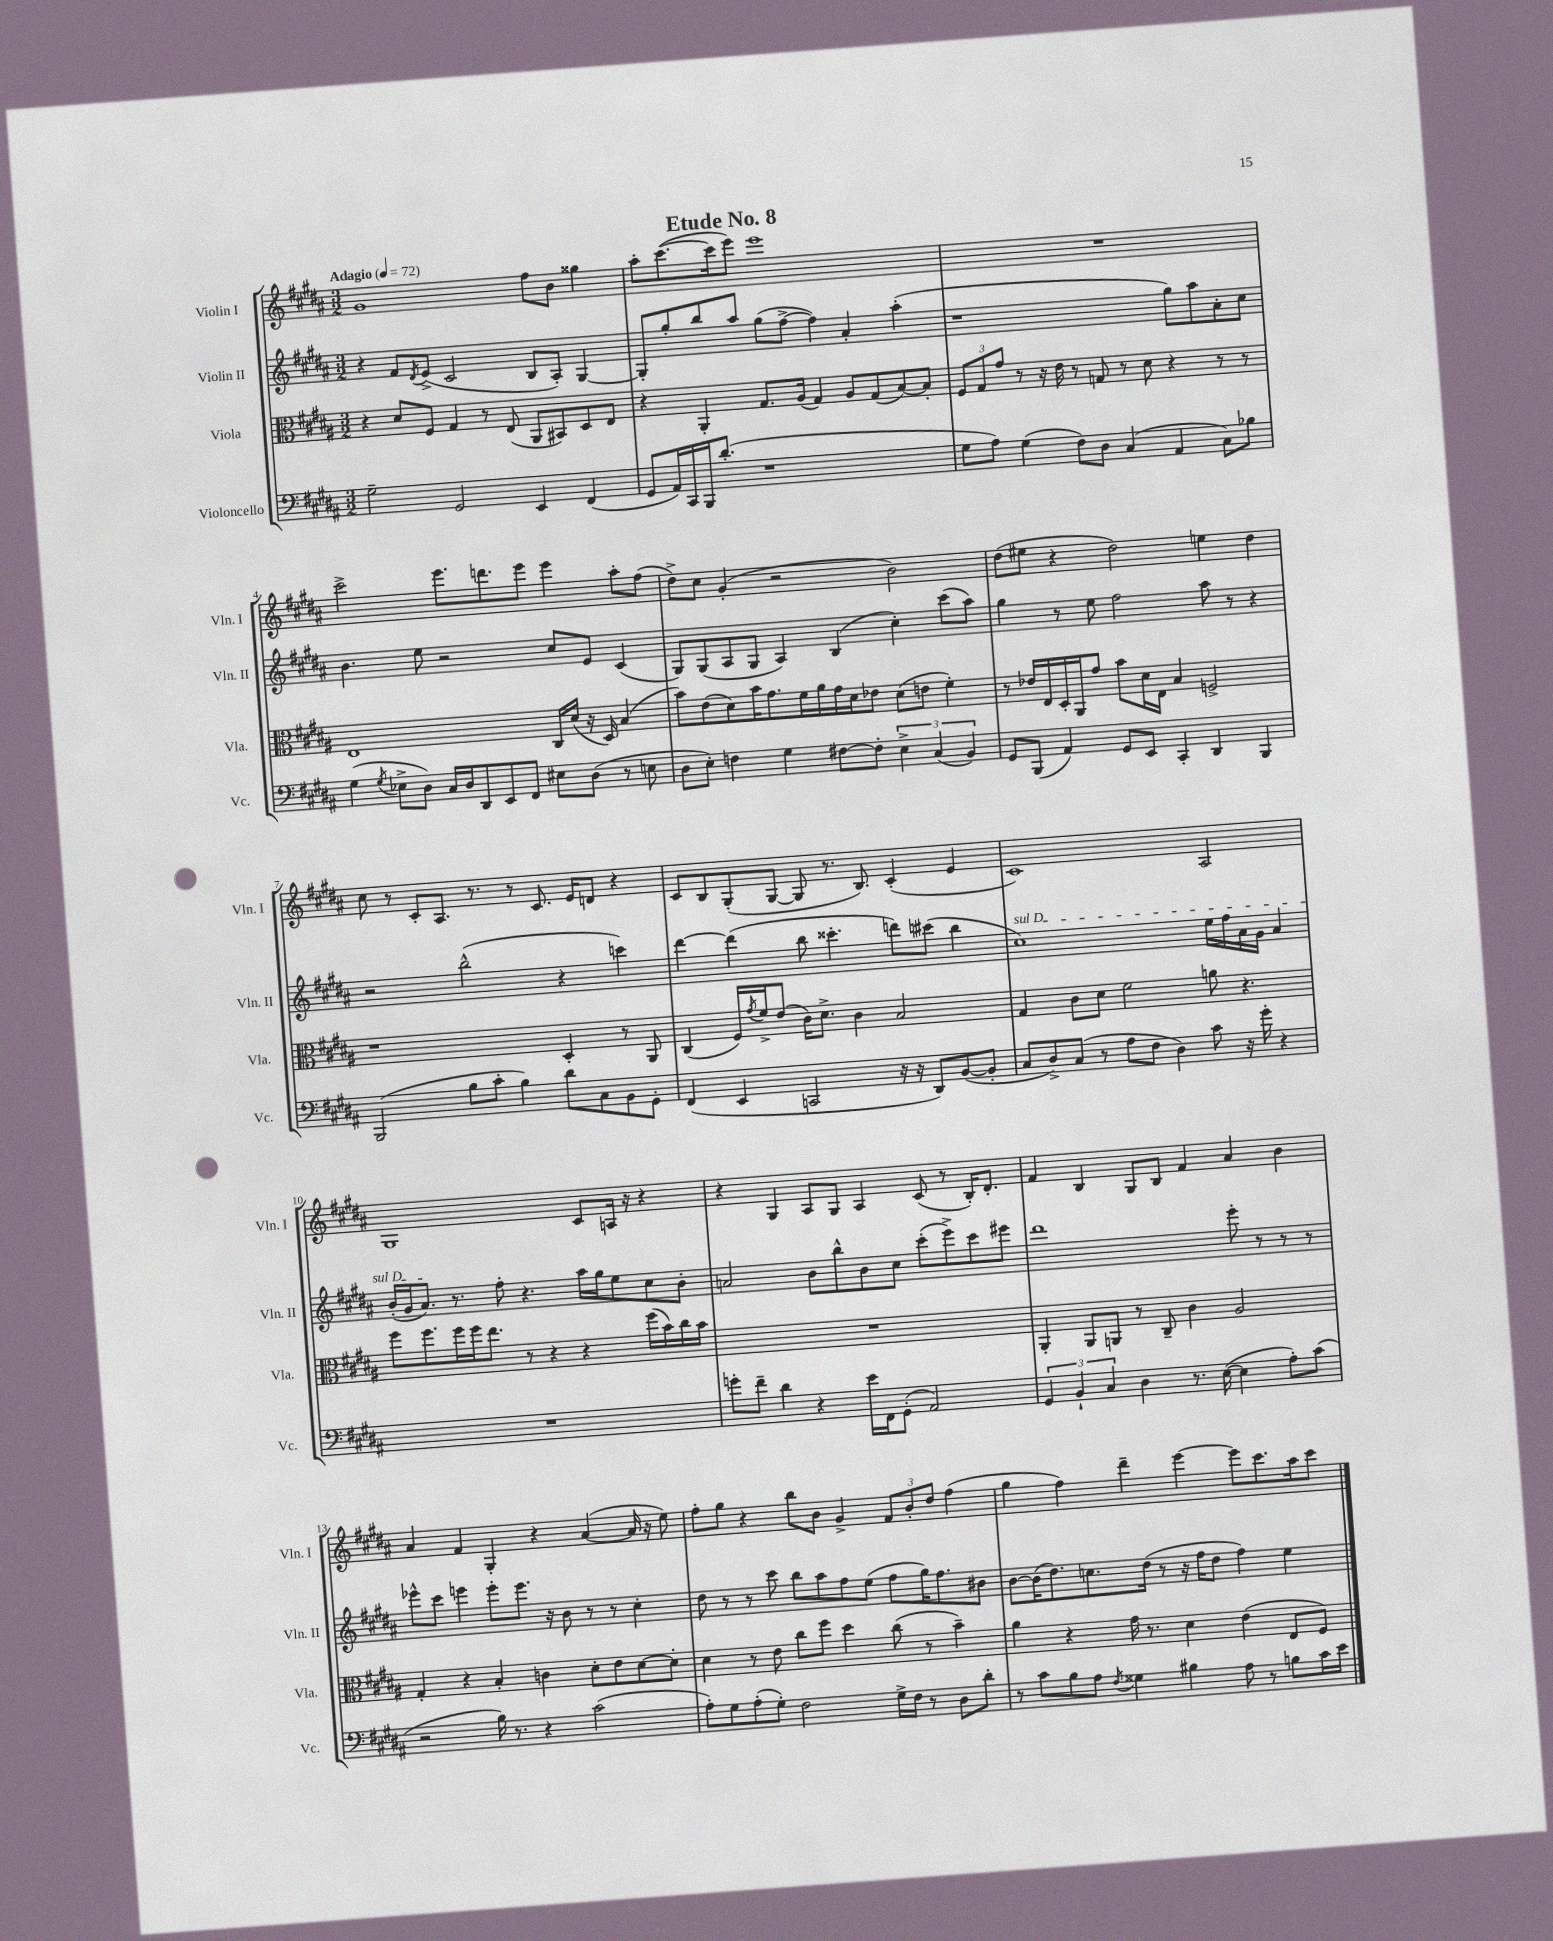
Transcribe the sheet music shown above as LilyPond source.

\header { title = "Etude No. 8" }
<<
\new StaffGroup <<
\new Staff = "s0" \with { instrumentName = "Violin I" shortInstrumentName = "Vln. I" } {
    \clef treble \key b \major \numericTimeSignature \time 3/2 \tempo "Adagio" 4 = 72
    gis'1 fis''8 b'8 gisis''4 |
    ais''8-. cis'''8.~( cis'''16 e'''8) e'''1 |
    R1. |
    cis'''2-> e'''8. d'''8. e'''8 e'''4 ais''8-. fis''8( |
    dis''8->) cis''8 gis'4-.( r2 b'2) |
    dis''8( eis''8 r4 dis''2) e''4 dis''4 |
    cis''8 r8 cis'8-. ais8. r8. r8 cis'8. e'16 d'8 r4 |
    cis'8 b8 gis8-.( gis8~ gis8 r8. b8.) cis'4-.( e'4 |
    cis'1) ais2 |
    gis1 cis'8 a16 r16 r4 |
    r4 gis4 ais8 gis8 ais4 cis'8( r8 b16-.) dis'8.-. |
    fis'4 b4 gis8 b8 fis'4 ais'4 b'4 |
    ais'4 fis'4 gis4-. r4 ais'4~( ais'16 r16 e''8) |
    fis''8-. gis''8 r4 b''8 b'8 gis'4-> \tuplet 3/2 { fis'8 b'8-. dis''8 } fis''4( |
    gis''4 fis''4) dis'''4-- e'''4~ e'''8 cis'''8. ais''16 cis'''8 \bar "|." |
}
\new Staff = "s1" \with { instrumentName = "Violin II" shortInstrumentName = "Vln. II" } {
    \clef treble \key b \major \numericTimeSignature \time 3/2
    r4 fis'8 \acciaccatura { dis'8 } e'8->( cis'2 b8 ais8-.) gis4~ |
    gis8-. gis''8-. b''8 ais''8 gis''8( fis''8~-> fis''4) ais'4-. ais''4-.( |
    r1 gis''8) ais''8 ais'8-. cis''8 |
    b'4. e''8 r2 cis''8 e'8 cis'4( |
    gis8) gis8( ais8 gis8 ais4) b4( cis''4-.) cis'''8( ais''8) |
    gis''4 r8 e''8 fis''2 ais''8 r8 r4 |
    r2 b''2-^( r4 c'''4) |
    dis'''4~ dis'''4( b''8 cisis'''4.-. d'''8) cis'''8( b''4 |
    \once \override TextSpanner.bound-details.left.text = \markup { \italic "sul D" } cis''1\startTextSpan) e''16 fis''16 ais'16 gis'16 ais'4 |
    b'16-.( gis'16 ais'8.\stopTextSpan) r8. fis''8-. r4. ais''16 gis''16 e''8 cis''8 b'8-. |
    a'2 b'8 b''8-^ b'8 cis''8 cis'''8-.( e'''8->) cis'''8 eis'''8 |
    dis'''1 e'''8-. r8 r8 r8 |
    ees'''8-^ cis'''8 e'''4 e'''8-. e'''8. r16 b'8 r8 r8 cis''4-. |
    dis''8 r8 r8 cis'''8 b''8 ais''8 fis''8 e''8( fis''8 gis''16) fis''8. bis'8 |
    b'8~ b'16( dis''8.) c''8. dis''16( r8 r16 fis''16 dis''8 fis''4) e''4 \bar "|." |
}
\new Staff = "s2" \with { instrumentName = "Viola" shortInstrumentName = "Vla." } {
    \clef alto \key b \major \numericTimeSignature \time 3/2
    r4 dis'8 fis8 gis4 r8 e8( ais,8 bis,8) dis8 e8 |
    r4 ais,4-. gis8. ais16( gis4) ais8 gis8( b8~) b8-. |
    \tuplet 3/2 { fis8 gis8 gis'8 } r8 r16 e'16 r8 g8 r8 dis'8 r4 r8 r8 |
    e1 cis16 dis'16( r16 dis16) b4( |
    b'8) e'8( dis'8) b'16 gis'8. fis'16 ais'16 gis'16 dis'16 ees'8 dis'8( e'8 fis'4-.) |
    r8 ees'16 e16 dis16-. ais,16 gis'8 b'8 dis'16 e16 b4 f2-> |
    r1 dis4-. r8 ais,8 |
    cis4( fis16) \acciaccatura { gis'8 } fis'16-> e'8( cis'16) dis'8.-> cis'4 b2 |
    gis4 cis'8 dis'8 fis'2 a'8 r4. |
    fis''8 fis''8. fis''16 fis''16 e''8. r8 r4 r4 fis''16( b'16) cis''16 b'16 |
    R1. |
    ais,4-. ais,8 a,8 r8 cis8-- cis'4 ais2 |
    gis4-. r4 b4-. c'4 dis'8-. e'8 dis'8~ dis'8-. |
    dis'4 r8 e'8 cis''8 fis''8 dis''4 cis''8( r8 b'4--) |
    ais'4 r4 gis'16 r8. dis'4 e'4( e8 fis8) \bar "|." |
}
\new Staff = "s3" \with { instrumentName = "Violoncello" shortInstrumentName = "Vc." } {
    \clef bass \key b \major \numericTimeSignature \time 3/2
    gis2-- gis,2 e,4 fis,4( |
    gis,8 ais,16) cis,16 b,,16 dis'8.-.( r1 |
    gis8 ais8) gis4( fis8) dis8 cis4( ais,4 cis8) bes8 |
    gis4( \acciaccatura { gis8 } ees8-> dis8) cis16 dis16 dis,8 e,8 fis,8 eis8 dis8( r8 e8 |
    dis8 e8-.) f4 gis4 fis8~ fis8-. \tuplet 3/2 { e4-> cis4( b,4) } |
    gis,8 b,,8( ais,4) gis,8 e,8 cis,4-. dis,4 b,,4 |
    b,,2( b8 cis'8-. b4) dis'8 cis8 b,8 gis,8-. |
    fis,4( e,4 c,2 r16 r16 dis,8) b,8~( b,8-. |
    cis8 dis8->) cis8( r8 ais8 fis8 dis4) cis'8 r16 gis'16-. r4 |
    R1. |
    g'8-. fis'8-- dis'4 r4 e'16 fis,16 gis,8-.( ais,2) |
    \tuplet 3/2 { gis,4 b,4-! cis4 } dis4 r8. e16~( e4 ais8-.) cis'8( |
    r2 b16) r8. r4 cis'2( |
    ais8-.) gis8 ais8-.( gis8-.) fis2 gis16-> fis16 r8 dis8 dis'8-. |
    r8 cis'8 b8 ais8 \acciaccatura { fis8 } gisis4 bis4 ais8 r8 b8 cis'16 e'16 \bar "|." |
}
>>
>>
